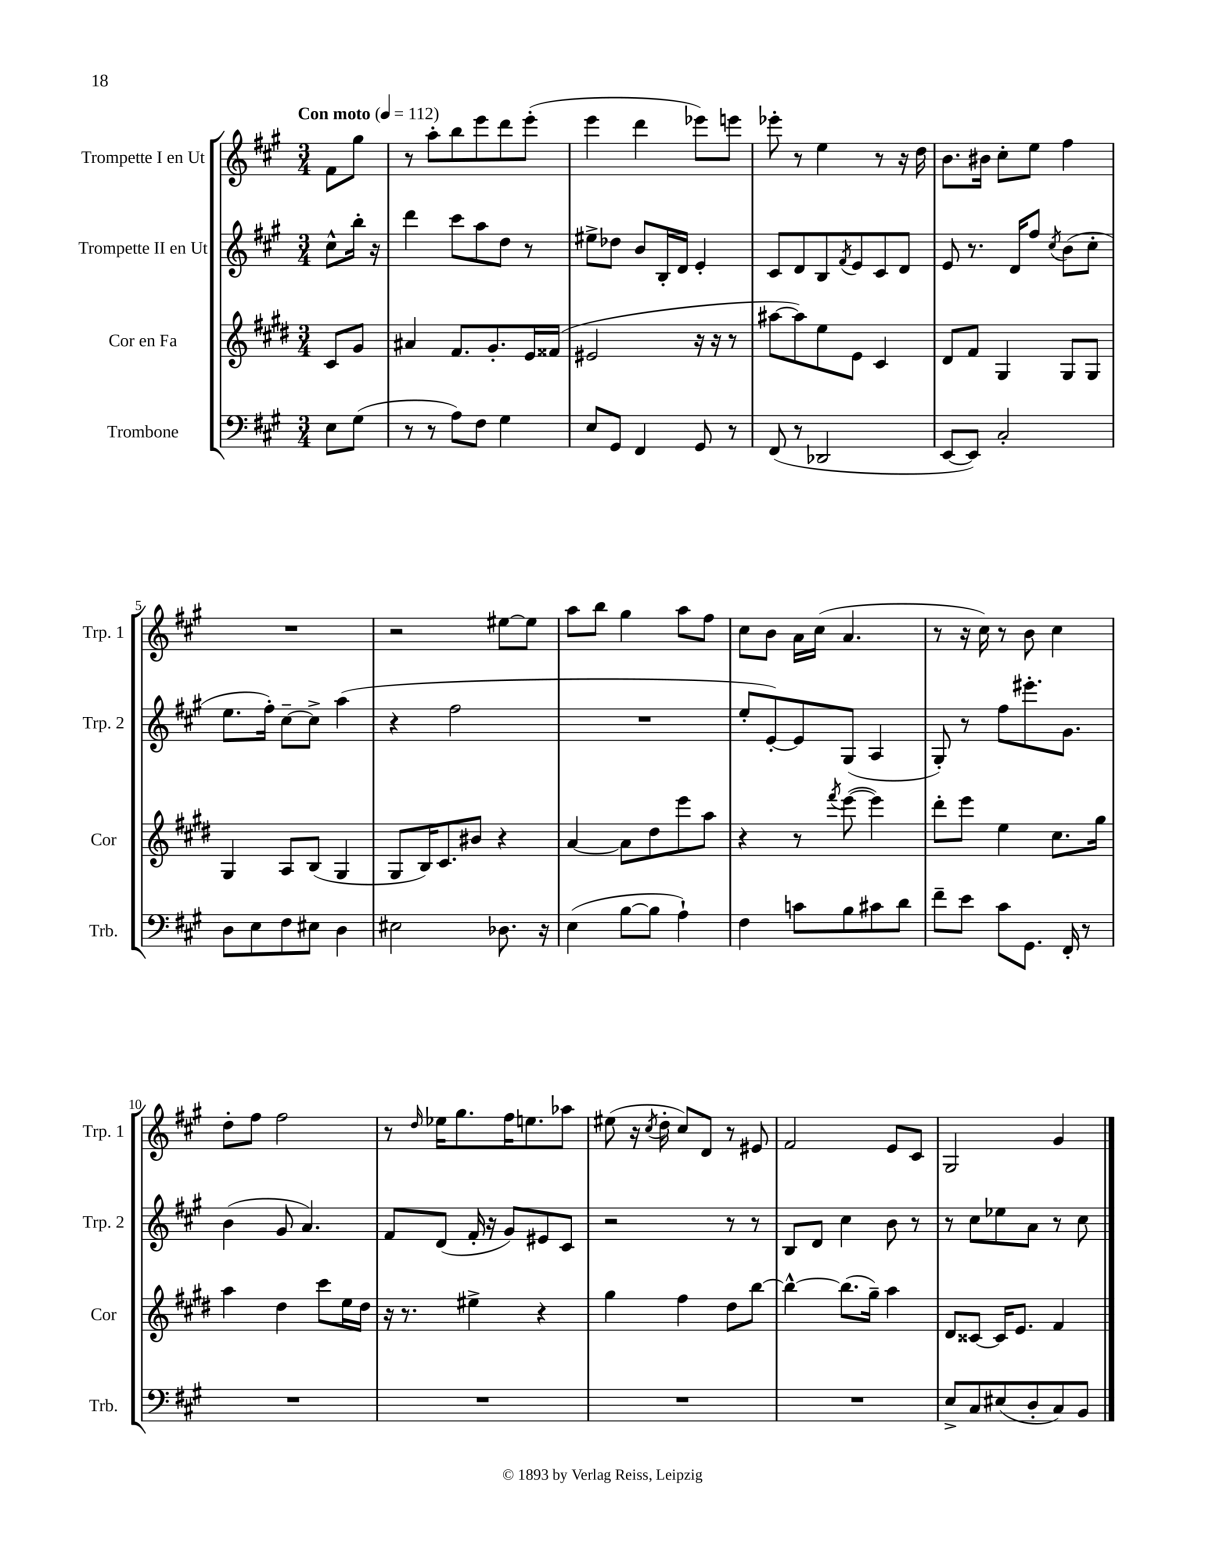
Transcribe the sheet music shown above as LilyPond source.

<<
\new StaffGroup <<
\new Staff = "s0" \with { instrumentName = "Trompette I en Ut" shortInstrumentName = "Trp. 1" } {
    \clef treble \key a \major \numericTimeSignature \time 3/4 \partial 4 \tempo "Con moto" 4 = 112
    fis'8 gis''8 |
    r8 a''8-. b''8 e'''8 d'''8 e'''8-.( |
    e'''4 d'''4 ees'''8) e'''8 |
    ees'''8-. r8 e''4 r8 r16 d''16 |
    b'8. bis'16 cis''8-. e''8 fis''4 |
    R2. |
    r2 eis''8~ eis''8 |
    a''8 b''8 gis''4 a''8 fis''8 |
    cis''8 b'8 a'16 cis''16( a'4. |
    r8 r16 cis''16) r8 b'8 cis''4 |
    d''8-. fis''8 fis''2 |
    r8 \grace { d''16 } ees''16 gis''8. fis''16 e''8. aes''8 |
    eis''8( r16 \acciaccatura { cis''8 } d''16-. cis''8) d'8 r8 eis'8 |
    fis'2 e'8 cis'8 |
    gis2 gis'4 \bar "|." |
}
\new Staff = "s1" \with { instrumentName = "Trompette II en Ut" shortInstrumentName = "Trp. 2" } {
    \clef treble \key a \major \numericTimeSignature \time 3/4 \partial 4
    cis''8-^ b''16-. r16 |
    d'''4 cis'''8 a''8 d''8 r8 |
    eis''8-> des''8 b'8 b16-. d'16 e'4-. |
    cis'8 d'8 b8 \acciaccatura { fis'8 } e'8 cis'8 d'8 |
    e'8 r8. d'16 fis''8 \acciaccatura { cis''8 } b'8( cis''8-. |
    e''8. fis''16-.) cis''8~-- cis''8-> a''4( |
    r4 fis''2 |
    R2. |
    e''8-. e'8~-.) e'8 gis8( a4 |
    gis8-.) r8 fis''8 eis'''8.-. gis'8. |
    b'4( gis'8 a'4.) |
    fis'8 d'8( fis'16-. r16 gis'8) eis'8 cis'8 |
    r2 r8 r8 |
    b8 d'8 cis''4 b'8 r8 |
    r8 cis''8 ees''8 a'8 r8 cis''8 \bar "|." |
}
\new Staff = "s2" \with { instrumentName = "Cor en Fa" shortInstrumentName = "Cor" } {
    \clef treble \key e \major \numericTimeSignature \time 3/4 \partial 4
    cis'8 gis'8 |
    ais'4 fis'8. gis'8.-. e'16 fisis'16( |
    eis'2 r16 r16 r8 |
    ais''8~ ais''8) e''8 e'8 cis'4 |
    dis'8 fis'8 gis4 gis8 gis8 |
    gis4 a8 b8( gis4 |
    gis8 b16) cis'8. bis'8 r4 |
    a'4~ a'8 dis''8 e'''8 a''8 |
    r4 r8 \acciaccatura { fis'''8 } e'''8~( e'''4) |
    dis'''8-. e'''8 e''4 cis''8. gis''16 |
    a''4 dis''4 cis'''8 e''16 dis''16 |
    r16 r8. eis''4-> r4 |
    gis''4 fis''4 dis''8 b''8~ |
    b''4~-^ b''8.( gis''16--) a''4 |
    dis'8 cisis'8~ cisis'16 e'8. fis'4 \bar "|." |
}
\new Staff = "s3" \with { instrumentName = "Trombone" shortInstrumentName = "Trb." } {
    \clef bass \key a \major \numericTimeSignature \time 3/4 \partial 4
    e8 gis8( |
    r8 r8 a8) fis8 gis4 |
    e8 gis,8 fis,4 gis,8 r8 |
    fis,8( r8 des,2 |
    e,8~ e,8) cis2-. |
    d8 e8 fis8 eis8 d4 |
    eis2 des8. r16 |
    e4( b8~ b8 a4-!) |
    fis4 c'8 b8 cis'8 d'8 |
    fis'8-- e'8 cis'8 gis,8. fis,16-. r8 |
    R2. |
    R2. |
    R2. |
    R2. |
    e8-> cis8 eis8( d8-. cis8) b,8 \bar "|." |
}
>>
>>
